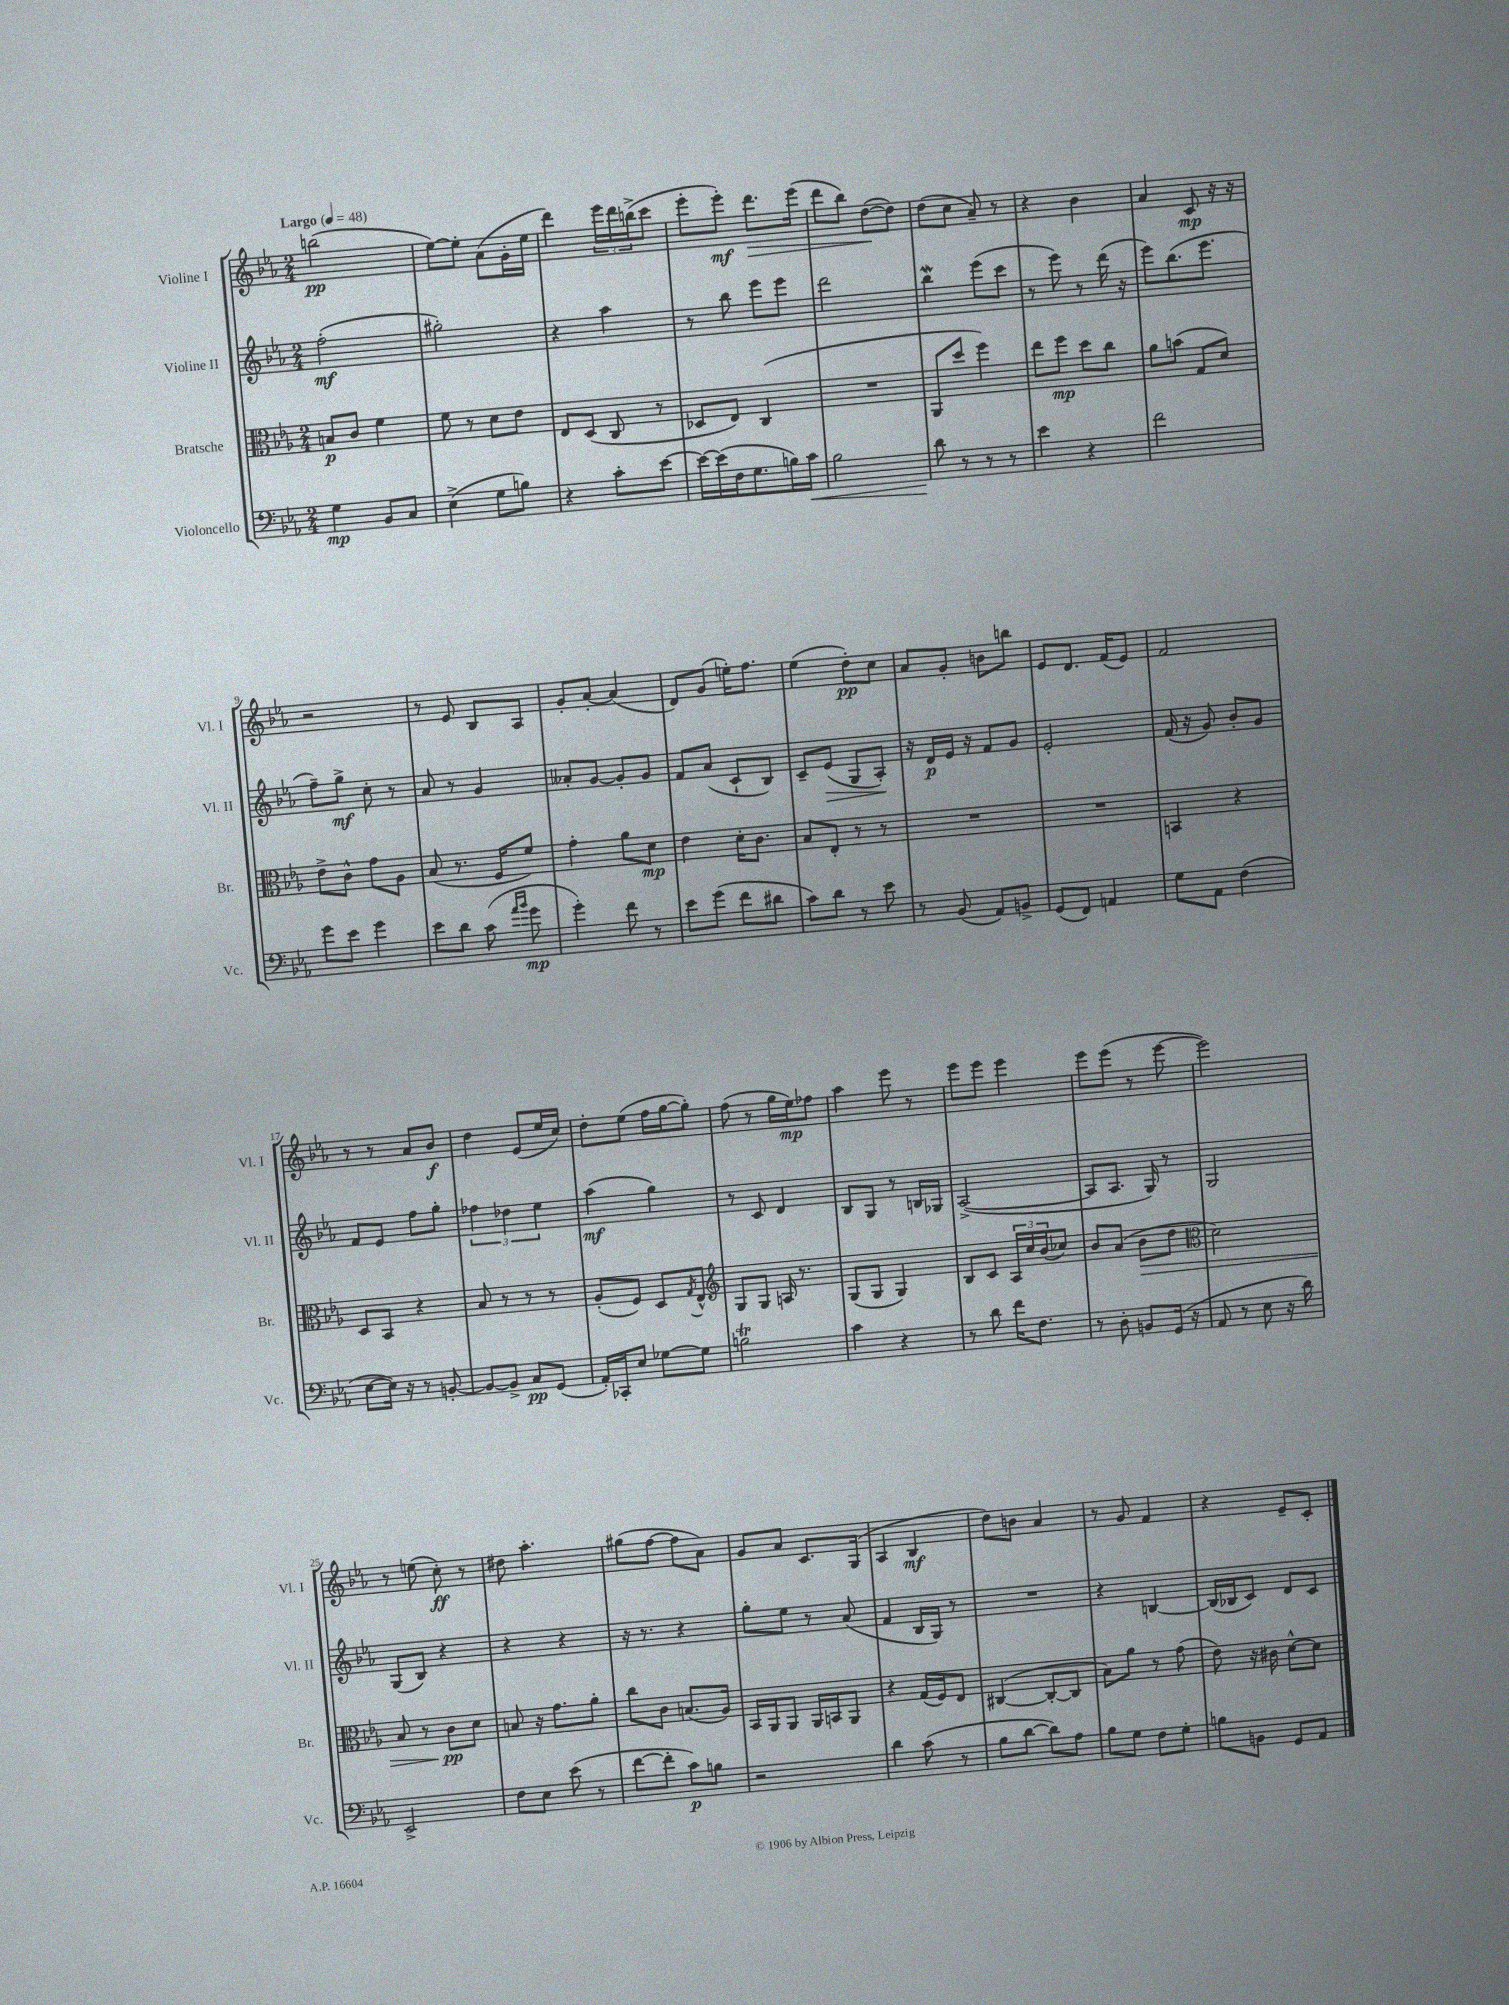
<<
\new StaffGroup <<
\new Staff = "s0" \with { instrumentName = "Violine I" shortInstrumentName = "Vl. I" } {
    \clef treble \key ees \major \numericTimeSignature \time 2/4 \tempo "Largo" 4 = 48
    b''2\pp( |
    ees''8~) ees''8-. aes'8( g'16-. ees''16 |
    d'''4) \tuplet 3/2 { ees'''16 d'''16 b''16->( } c'''8 |
    ees'''8-. ees'''8-.\mf) d'''8.\> ees'''16( |
    d'''8 bes''8) d''8~\!( d''8) |
    d''8( c''8 aes'8--) r8 |
    r4 bes'4 |
    aes'4 c'8\mp r16 r16 |
    r2 |
    r8 ees'8 bes8 aes8 |
    g'8-. aes'8~-. aes'4( |
    d'8) g'8( e''16-.) f''8. |
    ees''4( d''8-.\pp) c''8 |
    aes'8 g'8-. b'8 b''8 |
    ees'8 d'8. f'16( ees'8) |
    f'2 |
    r8 r8 aes'8 bes'8\f |
    d''4 ees'8( ees''16 c''16) |
    d''8-. ees''8( f''16 g''16~ g''8-.) |
    f''8( r8 g''16 ees''16\mp) fes''8 |
    aes''4 ees'''8 r8 |
    ees'''8 ees'''8 ees'''4 |
    ees'''8 ees'''8( r8 ees'''8~ |
    ees'''2) |
    r8 e''8( c''8-.\ff) r8 |
    dis''8 aes''4.-. |
    gis''8( f''8~ f''8 aes'8) |
    g'8 aes'8 c'8. g16( |
    aes4 bes4\mf |
    d''8) b'8 aes'4 |
    r8 g'8 f'4 |
    r4 ees'8-- c'8-. \bar "|." |
}
\new Staff = "s1" \with { instrumentName = "Violine II" shortInstrumentName = "Vl. II" } {
    \clef treble \key ees \major \numericTimeSignature \time 2/4
    f''2-.\mf( |
    gis''2-.) |
    r4 aes''4 |
    r8 bes''8 ees'''8 ees'''8 |
    d'''2 |
    bes''4\mordent ees'''8( c'''8 |
    r8 ees'''8) r8 d'''16( r16 |
    ees'''8) bes''8.( ees'''8. |
    f''8--) g''8->\mf c''8-. r8 |
    aes'8 r8 g'4 |
    aeses'8-. g'8~ g'8-. g'8 |
    f'8 aes'8( c'8-! bes8) |
    c'8-- ees'8\>( g8 aes8-.\!) |
    r16 d'16\p ees'16 r16 f'8 g'8 |
    ees'2-. |
    f'16( r16 g'8) bes'8-. g'8 |
    f'8 ees'8 f''8 g''8-. |
    \tuplet 3/2 { fes''4 des''4 ees''4 } |
    aes''4\mf( g''4) |
    r8 c'8 d'4 |
    bes8 g8 r8 b16 ges16 |
    aes2~->( |
    aes8 aes8. g16) r8 |
    g2 |
    g8( bes8) r4 |
    r4 r4 |
    r16 r8. r4 |
    g''8-. ees''8 r8 aes'8( |
    f'4 bes16 g16) r8 |
    R2 |
    r4 b4~ |
    b16( bes16 c'8) d'8 c'8 \bar "|." |
}
\new Staff = "s2" \with { instrumentName = "Bratsche" shortInstrumentName = "Br." } {
    \clef alto \key ees \major \numericTimeSignature \time 2/4
    b8\p c'8 f'4 |
    f'8 r8 d'8 ees'8 |
    ees8 d8( c8 r8 |
    des8 ees8) c4( |
    R2 |
    aes,8 d''8 f''4) |
    ees''8 f''8\mp d''8 c''8 |
    aes'8 b'8( g8 d'8) |
    ees'8-> c'8-^ g'8 aes8 |
    bes8( r8. f16 f'8) |
    g'4-. aes'8 d'8\mp |
    ees'4 d'16-. c'8. |
    bes8 ees8-. r8 r8 |
    R2 |
    R2 |
    b,4 r4 |
    d8 bes,8 r4 |
    bes8 r8 r8 r8 |
    aes8-.( f8) d8 \acciaccatura { g8 } ees8-^ |
    \clef treble g8 g8 a16 r8. |
    g8( g8 g4) |
    bes8 c'8 \tuplet 3/2 { aes16 c''16 bes'16( } ces''8) |
    bes'8 aes'8( bes'8\> d''8 |
    \clef alto d'2) |
    bes8 r8 c'8\pp\! d'8 |
    b8 r16 g'8. aes'8-. |
    c''8 c'8 b8.( aes16) |
    bes,16 aes,16 aes,8 aes,16 b,16 aes,8 |
    r4 g16( f16) ees8 |
    cis4~( cis8~-. cis8 |
    bes8) aes'8 r8 g'8( |
    ees'8) r16 cis'16 d'8~-^ d'8 \bar "|." |
}
\new Staff = "s3" \with { instrumentName = "Violoncello" shortInstrumentName = "Vc." } {
    \clef bass \key ees \major \numericTimeSignature \time 2/4
    g4\mp bes,8 c8 |
    ees4->( g8 b8) |
    r4 c'8-. ees'8~ |
    ees'16~ ees'16( f16 g8. b16) c'16\< |
    bes2 |
    d'8\! r8 r8 r8 |
    ees'4 r4 |
    f'2 |
    g'8 ees'8 g'4 |
    ees'8 d'8 c'8( \grace { aes'16 bes'16 } g'8\mp |
    g'4-.) f'8 r8 |
    ees'8 g'8( f'8 dis'8 |
    c'8) d'8 r8 ees'8 |
    r8 bes,8( aes,8) b,8-> |
    g,8( f,8) a,4 |
    g8 aes,8 f4( |
    ees8~ ees16) r16 r8 b,8~-. |
    b,8~ b,8-> c8\pp g,8( |
    aes,16-.) ces,16-. ees8 ges8~ ges8 |
    b2\trill |
    c'4 r4 |
    r8 d'8 f'16 f8. |
    r8 d8-. b,8 g,16( r16 |
    aes,8 r8 ees8 r16 d'16) |
    ees,2-> |
    f8 ees8 ees'8( r8 |
    f'8~ f'8-. c'8\p) b8 |
    r2 |
    d'4 c'8( r8 |
    bes8 d'8~ d'8) aes8 |
    bes8 g8 f8 g8-. |
    b8 b,8 g,8 aes,8 \bar "|." |
}
>>
>>
